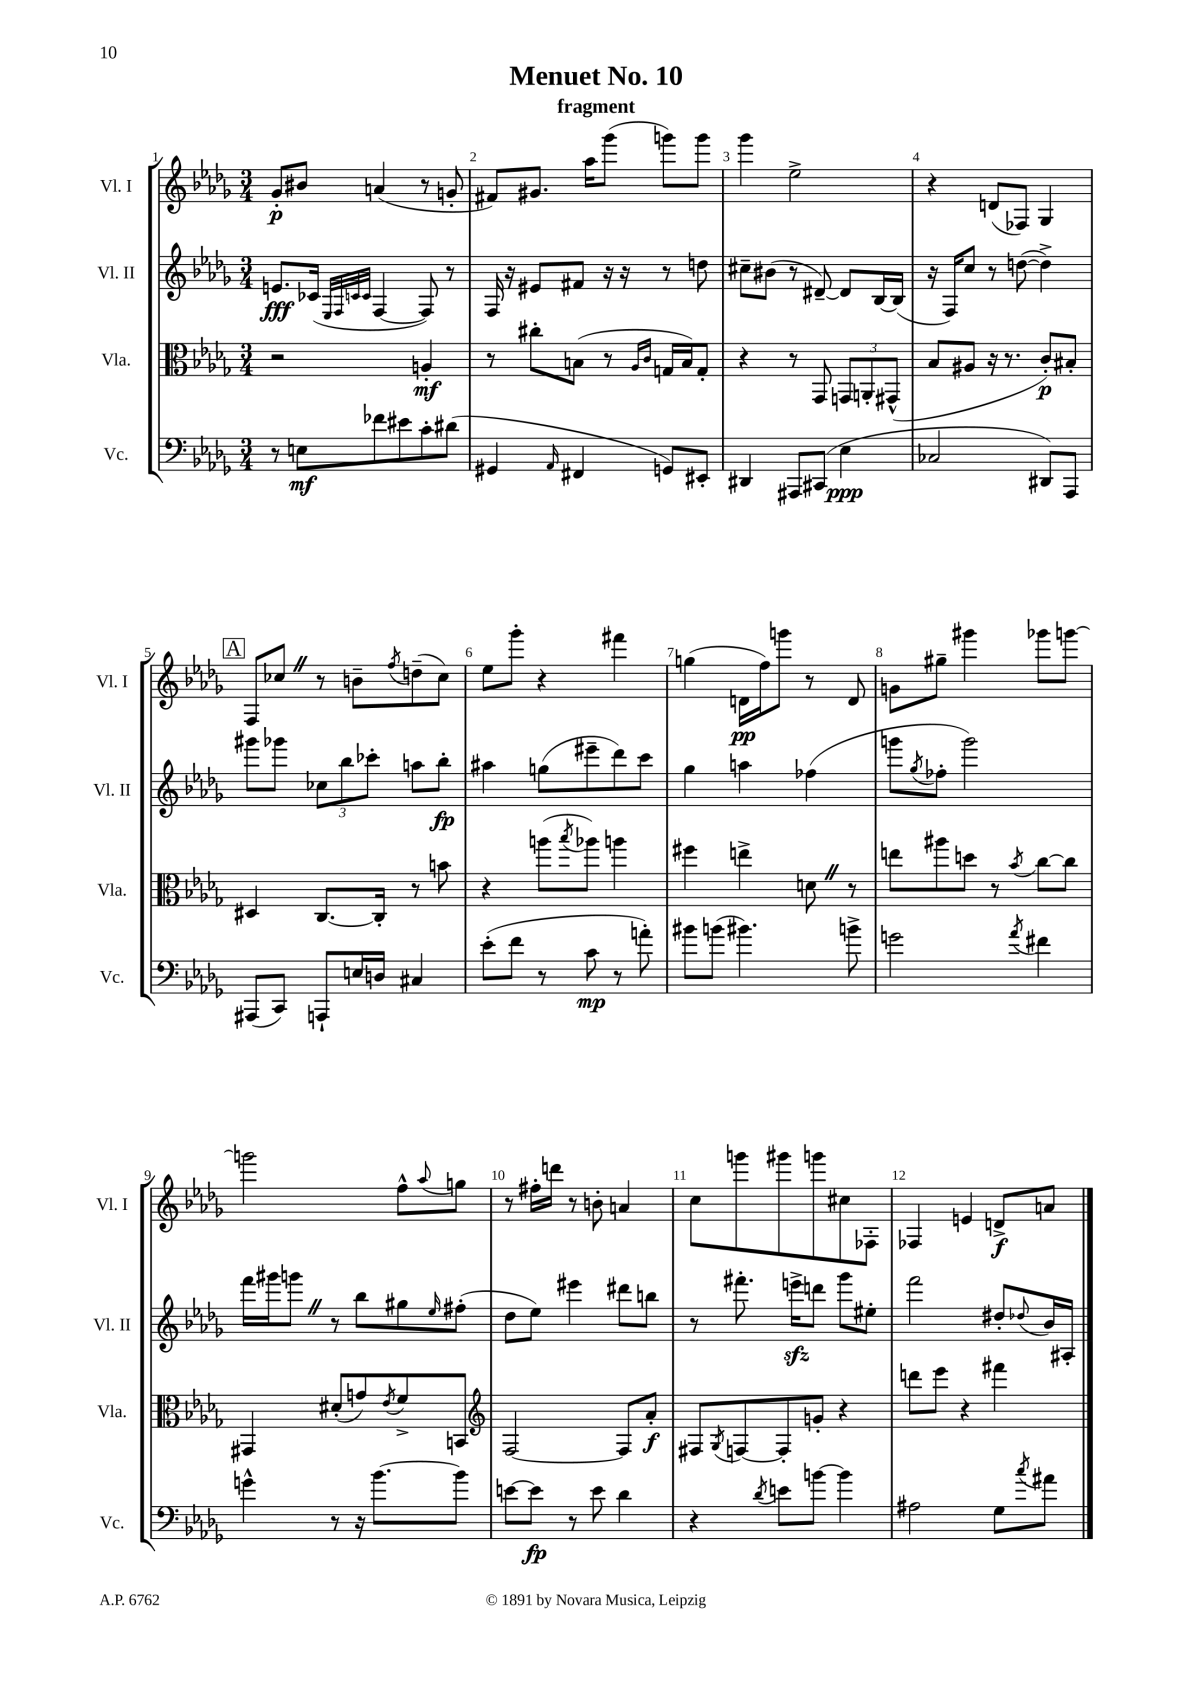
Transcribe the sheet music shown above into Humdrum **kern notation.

**kern	**dynam	**kern	**dynam	**kern	**dynam	**kern	**dynam
*part4	*part4	*part3	*part3	*part2	*part2	*part1	*part1
*staff4	*staff4	*staff3	*staff3	*staff2	*staff2	*staff1	*staff1
*I"Vc.	*	*I"Vla.	*	*I"Vl. II	*	*I"Vl. I	*
*I'Vc.	*	*I'Vla.	*	*I'Vl. II	*	*I'Vl. I	*
*clefF4	*	*clefC3	*	*clefG2	*	*clefG2	*
*k[b-e-a-d-g-]	*	*k[b-e-a-d-g-]	*	*k[b-e-a-d-g-]	*	*k[b-e-a-d-g-]	*
*M3/4	*	*M3/4	*	*M3/4	*	*M3/4	*
=1	=1	=1	=1	=1	=1	=1	=1
8r	.	2r	.	8.en/L	fff	8g-'/L	p
8En\L	mf	.	.	.	.	8b#X/J	.
.	.	.	.	(16c-X/Jk	.	.	.
.	.	.	.	32qqE-/LLL	.	.	.
.	.	.	.	32qqF/	.	.	.
.	.	.	.	32qqcn/	.	.	.
.	.	.	.	32qqc/JJJ	.	.	.
8f-X\	.	.	.	[4F/	.	(4an/	.
8e#X\	.	.	.	.	.	.	.
8c'\	.	4An'/	mf	8F/])	.	8r	.
(8d#X\J	.	.	.	8r	.	8gn'/	.
=2	=2	=2	=2	=2	=2	=2	=2
4GG#X/	.	8r	.	16F/	.	8f#X/L)	.
.	.	.	.	16r	.	.	.
.	.	8cc#X'\L	.	8e#X/L	.	8.g#X/J	.
16qqAA-/	.	.	.	.	.	.	.
4FF#X/	.	(8Bn\J	.	8f#X/J	.	.	.
.	.	.	.	.	.	16aa-\KL	.
.	.	8r	.	16r	.	(8ggg-\J	.
.	.	.	.	16r	.	.	.
.	.	16qqA-/LL	.	.	.	.	.
.	.	16qqc/JJ	.	.	.	.	.
8GGn/L)	.	16Gn/LL	.	8r	.	8gggn\L)	.
.	.	16B/J)	.	.	.	.	.
8EE#X'/J	.	8G'/J	.	8ddn\	.	8ggg\J	.
=3	=3	=3	=3	=3	=3	=3	=3
4DD#X/	.	4r	.	8cc#X~\L	.	4ggg-\	.
.	.	.	.	(8b#X\J	.	.	.
8AAA#X/L	.	8r	.	8r	.	2ee-^\	.
(8CC#X/J	.	8GG-/	.	[8d#X~/)	.	.	.
4E-\	ppp	12GGn/L	.	8d#/L]	.	.	.
.	.	12AAn'/	.	.	.	.	.
.	.	.	.	[16B-/L	.	.	.
.	.	(12GG#X^^/J	.	.	.	.	.
.	.	.	.	(16B-/JJ]	.	.	.
=4	=4	=4	=4	=4	=4	=4	=4
2C-X/	.	8B-/L	.	16r	.	4r	.
.	.	.	.	16F/KL)	.	.	.
.	.	8A#X/J	.	8cc/J	.	.	.
.	.	16r	.	8r	.	(8dn/L	.
.	.	8.r	.	.	.	.	.
.	.	.	.	([8ddn\	.	8F-X/J)	.
8DD#X/L)	.	8c'/L)	p	4dd^\])	.	4G-/	.
8AAA-/J	.	8B#X'/J	.	.	.	.	.
!!LO:LB:g=z
!!LO:REH:place=s1:t=A
=5	=5	=5	=5	=5	=5	=5	=5
(8AAA#X/L	.	4D#X/	.	8ggg#X\L	.	8F/L	.
8CC/J)	.	.	.	8ggg-X\J	.	8cc-XZ/J	.
8AAAn`/L	.	[8.C/L	.	12cc-X\L	.	8r	.
.	.	.	.	12bb-\	.	.	.
16En/L	.	.	.	.	.	8bn~\L	.
.	.	.	.	12ccc-X'\J	.	.	.
16Dn/JJ	.	16C'/Jk]	.	.	.	.	.
.	.	.	.	.	.	8qff/	.
4C#X/	.	8r	.	8aan\L	.	(8ddn~\	.
.	.	8bn\	.	8bb-'\J	fp	8cc-\J)	.
=6	=6	=6	=6	=6	=6	=6	=6
(8e-'\L	.	4r	.	4aa#X\	.	8ee-\L	.
8f\J	.	.	.	.	.	8ggg-'\J	.
8r	.	(8aan\L	.	(8ggn\L	.	4r	.
.	.	8qbb-/	.	.	.	.	.
8c\	mp	8aa-X\J)	.	8eee#X~\	.	.	.
8r	.	4aan\	.	8ddd-\)	.	4fff#X\	.
8an'\)	.	.	.	8ccc\J	.	.	.
=7	=7	=7	=7	=7	=7	=7	=7
8b#X\L	.	4ff#X\	.	4gg-\	.	(4ggn\	.
(8bn\J	.	.	.	.	.	.	.
4.b#X\)	.	4een^\	.	4aan\	.	16dn\LL	pp
.	.	.	.	.	.	16ff\J)	.
.	.	.	.	.	.	8gggn\J	.
.	.	8dnZ\	.	(4ff-X\	.	8r	.
8bn^\	.	8r	.	.	.	8d/	.
=8	=8	=8	=8	=8	=8	=8	=8
2gn\	.	8een\L	.	8gggn\L	.	8gn\L	.
.	.	.	.	8qgg-/	.	.	.
.	.	8aa#X\	.	8ff-X'\J	.	8gg#X~\J	.
.	.	8ddn\J	.	2ggg\)	.	4ggg#X\	.
.	.	8r	.	.	.	.	.
8qa-/	.	8qb-/	.	.	.	.	.
4f#X\	.	[8cc\L	.	.	.	8ggg-X\L	.
.	.	8cc\J]	.	.	.	[8gggn\J	.
!!LO:LB:g=z
=9	=9	=9	=9	=9	=9	=9	=9
4gn^^\	.	4GG#X/	.	16fff\LL	.	2gggn\]	.
.	.	.	.	16ggg#X\J	.	.	.
.	.	.	.	8gggnZ\J	.	.	.
8r	.	(8d#X'/L	.	8r	.	.	.
16r	.	8gn/)	.	8bb-\L	.	.	.
[8.b-\L	.	.	.	.	.	.	.
.	.	8qe-/	.	.	.	.	.
.	.	8f^/	.	8gg#X\	.	8ff^^\L	.
.	.	.	.	16qqee-/	.	8qqaa-/	.
8b-\J]	.	8BBn/J	.	(8ff#X'\J	.	8ggn\J	.
=10	=10	=10	=10	=10	=10	=10	=10
*	*	*clefG2	*	*	*	*	*
[8en\L	.	[2F/	.	8dd-\L	.	8r	.
8e\J]	fp	.	.	8ee-\J)	.	16ff#X'\LL	.
.	.	.	.	.	.	16dddn\JJ	.
8r	.	.	.	4eee#X\	.	8r	.
8e\	.	.	.	.	.	8bn'\	.
4d-\	.	8F/L]	.	8ddd#X\L	.	4an/	.
.	.	8a-'/J	f	8bbn\J	.	.	.
=11	=11	=11	=11	=11	=11	=11	=11
4r	.	8F#X/L	.	8r	.	8cc\L	.
.	.	8qG-/	.	.	.	.	.
.	.	[8Fn/	.	8.fff#X'\	.	8gggn\	.
8qd-/	.	.	.	.	.	.	.
8en\L	.	8F'/]	.	.	.	8ggg#X\	.
.	.	.	.	16eeenzz^\KL	.	.	.
[8bn\J	.	8gn'/J	.	8dddn\J	.	8gggn\	.
4b\]	.	4r	.	8ggg-\L	.	8cc#X\	.
.	.	.	.	8ee#X'\J	.	8F-X'\J	.
=12	=12	=12	=12	=12	=12	=12	=12
2A#X\	.	8dddn\L	.	2fff\	.	4F-X/	.
.	.	8eee-\J	.	.	.	.	.
.	.	4r	.	.	.	4en/	.
8G-\L	.	4fff#X\	.	8dd#X'/L	.	8dn^/L	f
8qcc/	.	.	.	8qqdd-X/	.	.	.
8a#X\J	.	.	.	16b-/L	.	8an/J	.
.	.	.	.	16A#X'/JJ	.	.	.
==	==	==	==	==	==	==	==
*-	*-	*-	*-	*-	*-	*-	*-
